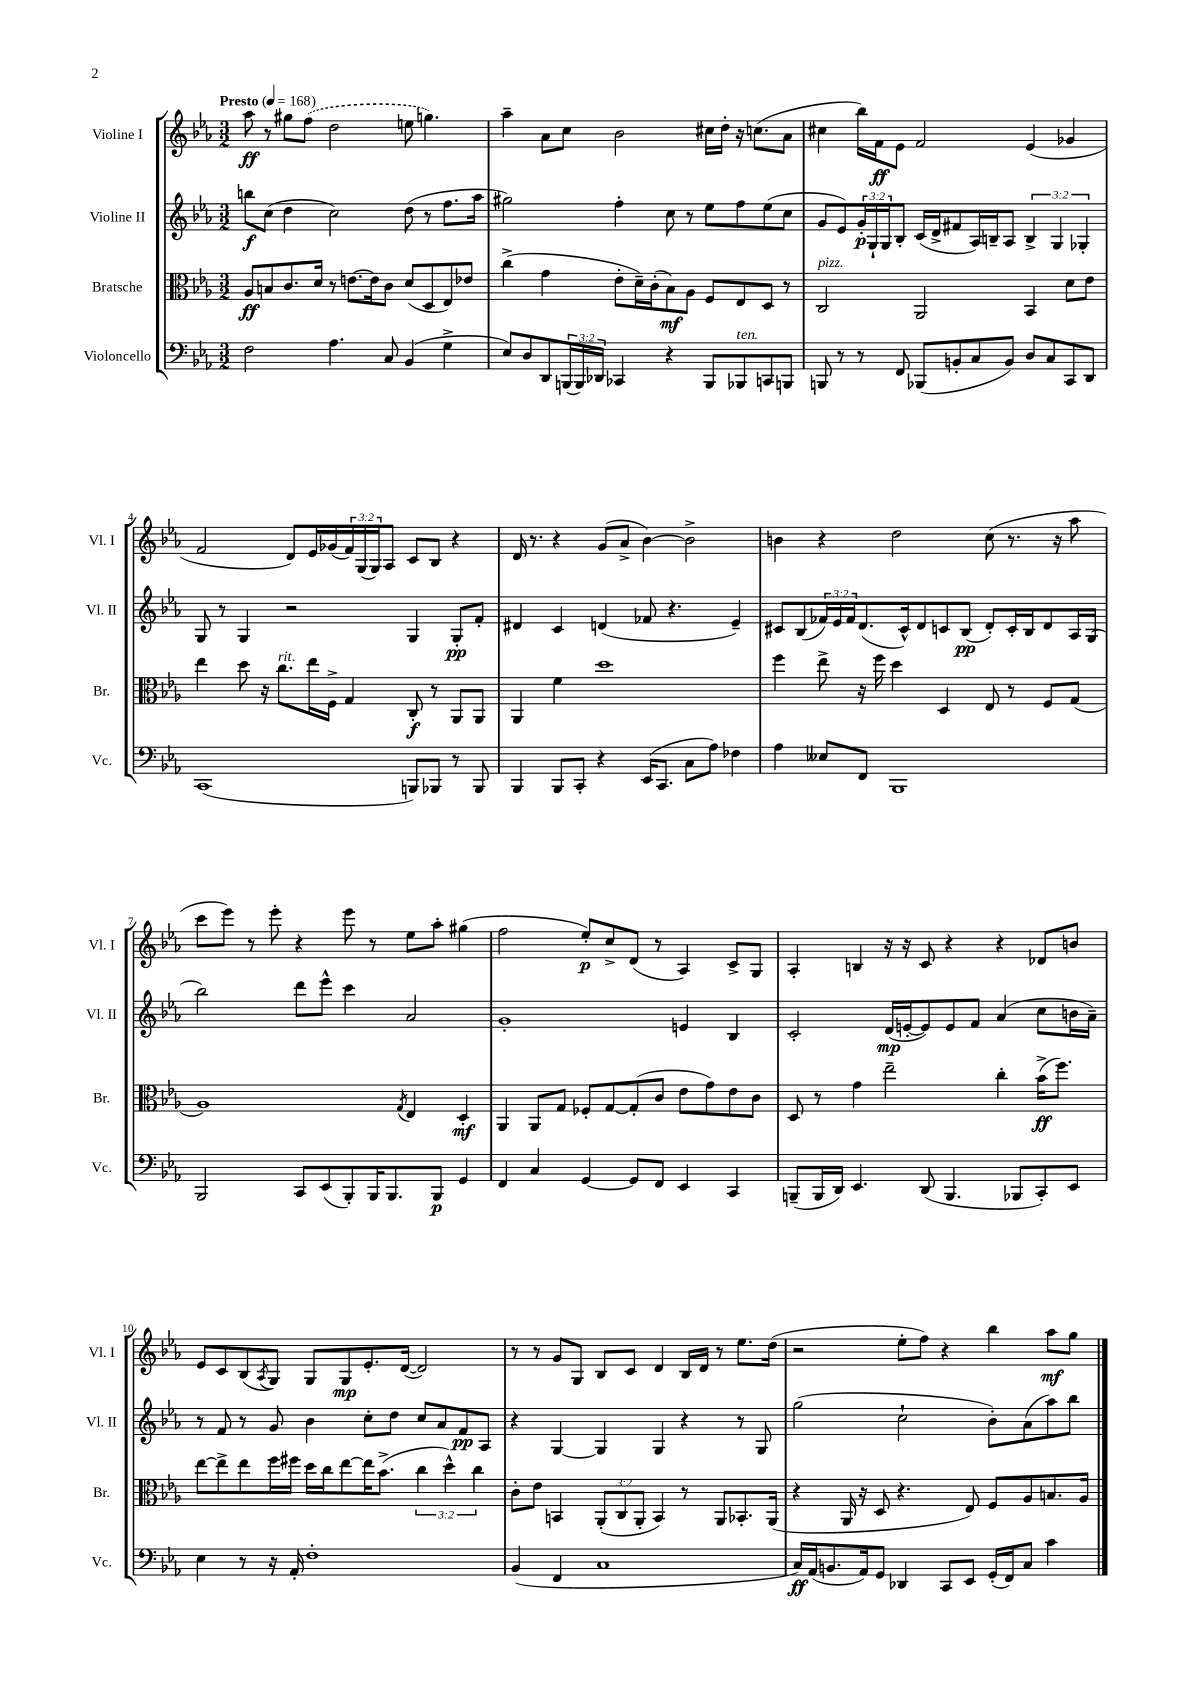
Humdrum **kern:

**kern	**kern	**kern	**kern
*staff4	*staff3	*staff2	*staff1
*clefF4	*clefC3	*clefG2	*clefG2
*k[b-e-a-]	*k[b-e-a-]	*k[b-e-a-]	*k[b-e-a-]
*M3/2	*M3/2	*M3/2	*M3/2
*MM168	*MM168	*MM168	*MM168
2F	8A-	8bb	8aa-
.	8B	(8cc	8r
.	8.c	4dd	8gg#
.	.	.	(8ff
.	16d	.	.
4.A-	8r	2cc)	2dd
.	[8.e	.	.
.	16e]	.	.
8C	8c	.	.
(4BB-	(8d	(8dd	8ee
.	8D	8r	4.gg)
4G^	8E-)	8.ff	.
.	8e-	.	.
.	.	16aa-	.
=	=	=	=
8E-)	(4cc^	2gg#)	4aa-~
8D	.	.	.
8DD	4g	.	8a-
(24BBB	.	.	8cc
24BBB)	.	.	.
24DD-	.	.	.
4CC-	8e-'	4ff'	2b-
.	16d~)	.	.
.	(16c'	.	.
4r	8B-)	8cc	.
.	8A-	8r	.
8BBB	8F	8ee-	16cc#
.	.	.	16dd'
8BBB-	8E-	8ff	16r
.	.	.	(8.cc
8CC	8D	(8ee-	.
8BBB	8r	8cc	8a-
=	=	=	=
8BBB	2C	8g	4cc#
8r	.	8e-)	.
8r	.	24g'	16bb-)
.	.	24G`	.
.	.	.	16f
.	.	24G	.
8FF	.	8B-'	8e-
(8BBB-	2AA-	(16c	2f
.	.	16d^	.
8BB'	.	8f#	.
8C	.	16A-)	.
.	.	16B~	.
8BB)	.	8A-	.
8D	4BB-	6B^	(4e-
8C	.	.	.
.	.	6G	.
8CC	8d	.	4g-
.	.	6G-'	.
8DD	8e-	.	.
=	=	=	=
(1CC	4ee-	8G	2f
.	.	8r	.
.	8dd	4G	.
.	16r	.	.
.	8.cc	.	.
.	.	2r	8d)
.	16ee-	.	16e-
.	16F^	.	(16g-
.	4G	.	24f)
.	.	.	(24G
.	.	.	24G)
.	.	.	8A-
8BBB)	8C'	4G	8c
8BBB-	8r	.	8B-
8r	8AA-	8G'	4r
8BBB-	8AA-	8f'	.
=	=	=	=
4BBB-	4AA-	4d#	16d
.	.	.	8.r
8BBB-	4f	4c	4r
8CC'	.	.	.
4r	1dd	(4d	(8g
.	.	.	8a-^
(16EE-	.	8f-	[4b-)
8.CC	.	.	.
.	.	4.r	.
8C	.	.	2b-^]
8A-)	.	.	.
4F-	.	4e-~)	.
=	=	=	=
4A-	4ff	8c#	4b
.	.	(8B-	.
8E--	8ee-^	24f-)	4r
.	.	24e-	.
.	.	24f-	.
8FF	16r	(8.d	.
.	16ff	.	.
1BBB-	4dd	.	2dd
.	.	16c#^^)	.
.	.	8d	.
.	4D	8c	.
.	.	(8B-	.
.	8E-	8d')	(8cc
.	8r	16c'	8.r
.	.	16B-	.
.	8F	8d	.
.	.	.	16r
.	(8G	16A-	8aa-
.	.	(16G	.
=	=	=	=
2BBB-	1A-)	2bb-)	8ccc
.	.	.	8eee-)
.	.	.	8r
.	.	.	8eee-'
8CC	.	8ddd	4r
(8EE-	.	8eee-^^	.
8BBB-')	.	4ccc	8eee-
16BBB-	.	.	8r
8.BBB-	.	.	.
.	8qG	.	.
.	4E-	2a-	8ee-
8BBB-	.	.	8aa-'
4GG	4D'	.	(4gg#
=	=	=	=
4FF	4AA-	1g'	2ff
4C	8AA-	.	.
.	8G	.	.
[4GG	8F-'	.	8ee-')
.	[8G	.	8cc^
8GG]	(8G']	.	(8d
8FF	8c	.	8r
4EE-	8e-	4e	4A-)
.	8g)	.	.
4CC	8e-	4B-	8c^
.	8c	.	8G
=	=	=	=
(8BBB~	8D	2c'	4A-'
16BBB	8r	.	.
16DD)	.	.	.
4.EE-	4g	.	4B
.	2ee-~	(16d	16r
.	.	[16e'	16r
(8DD	.	8e])	8c
4.BBB	.	8e	4r
.	.	8f	.
.	4cc'	(4a-	4r
8BBB-	.	.	.
8CC')	(16b-^	8cc	8d-
.	8.ff)	.	.
8EE-	.	16b	8b
.	.	16a-~)	.
=	=	=	=
4E-	[8ee-	8r	8e-
.	8ee-^]	8f	8c
8r	8ee-	8r	(8B-
.	.	.	8qA-
16r	16ff	8g	8G)
16AA-'	16ff#	.	.
1F'	16dd	4b-	8G
.	16cc	.	.
.	[8ee-	.	8G
.	16ee-]	8cc'	8.e-'
.	(8.b-^	.	.
.	.	8dd	.
.	.	.	([16d
.	6cc	8cc	2d])
.	.	8a-	.
.	6dd^^)	.	.
.	.	8f	.
.	6cc	.	.
.	.	8A-	.
=	=	=	=
(4BB-	8c'	4r	8r
.	8e-	.	8r
4FF	4BB	[4G	8g
.	.	.	8G
1C	(12AA-'	4G]	8B-
.	12C	.	.
.	.	.	8c
.	12AA-'	.	.
.	4BB)	4G	4d
.	8r	4r	16B-
.	.	.	16d
.	8AA-	.	8r
.	8.BB-'	8r	8.ee-
.	.	8G	.
.	(16AA-	.	(16dd
=	=	=	=
16C)	4r	(2gg	2r
(16AA-	.	.	.
8.BB	.	.	.
.	16AA-	.	.
16AA-)	16r	.	.
8GG	8D	.	.
4DD-	4.r	2cc`	8ee-'
.	.	.	8ff)
8CC	.	.	4r
8EE-	8E-)	.	.
(16GG'	8F	8b-')	4bb-
16FF)	.	.	.
8C	8A-	(8a-	.
4c	8.B	8aa-)	8aa-
.	.	8bb-	8gg
.	16A-	.	.
==	==	==	==
*-	*-	*-	*-
